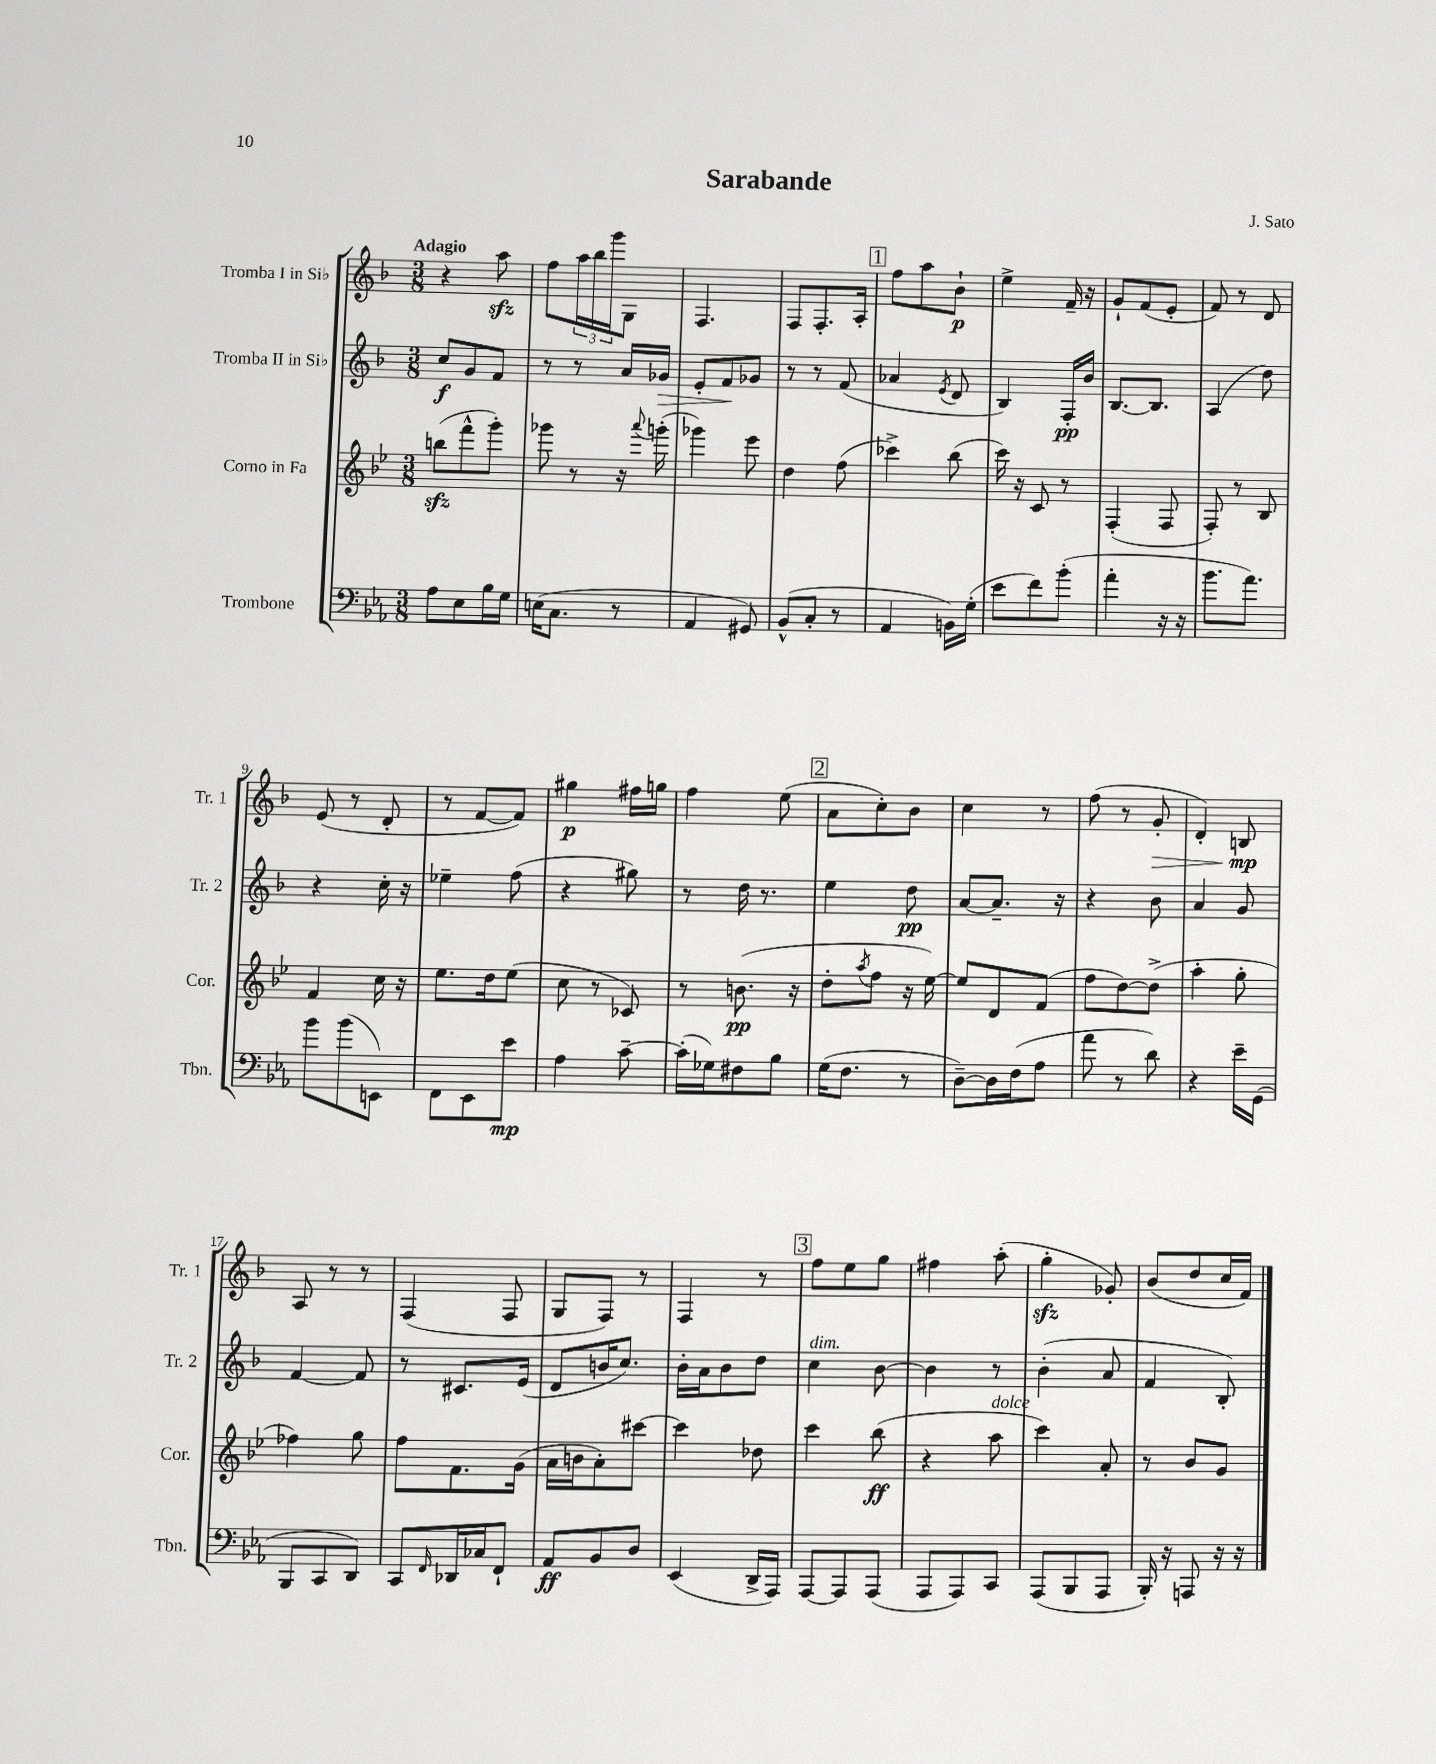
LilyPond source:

\header { title = "Sarabande" composer = "J. Sato" }
<<
\new StaffGroup <<
\new Staff = "s0" \with { instrumentName = "Tromba I in Sib" shortInstrumentName = "Tr. 1" } {
    \clef treble \key f \major \numericTimeSignature \time 3/8 \tempo "Adagio"
    r4 a''8\sfz |
    f''8 \tuplet 3/2 { a''16 bes''16 g'''16 } g8 |
    f4. |
    f8 f8.-. a16-. |
    \mark \markup { \box "1" } f''8 a''8 bes'8-!\p |
    e''4-> f'16-- r16 |
    g'8-! f'8( e'8-. |
    f'8) r8 d'8 |
    e'8( r8 d'8-. |
    r8 f'8~ f'8) |
    gis''4\p fis''16 g''16 |
    f''4 e''8( |
    \mark \markup { \box "2" } a'8 c''8-.) bes'8 |
    c''4 r8 |
    f''8( r8 g'8-.\> |
    d'4-.) b8\mp\! |
    a8 r8 r8 |
    f4( f8 |
    g8 f8) r8 |
    f4 r8 |
    \mark \markup { \box "3" } f''8 e''8 g''8 |
    fis''4 a''8-.( |
    g''4-.\sfz ges'8-.) |
    bes'8( d''8 c''16 f'16) \bar "|." |
}
\new Staff = "s1" \with { instrumentName = "Tromba II in Sib" shortInstrumentName = "Tr. 2" } {
    \clef treble \key f \major \numericTimeSignature \time 3/8
    c''8\f g'8 f'8 |
    r8 r8 a'16 ges'16\> |
    e'8-. f'8\! ges'8 |
    r8 r8 f'8( |
    \mark \markup { \box "1" } aes'4 \acciaccatura { e'8 } d'8 |
    bes4) f16-.\pp bes'16 |
    bes8.~ bes8. |
    a4( d''8) |
    r4 c''16-. r16 |
    ees''4-- f''8( |
    r4 gis''8) |
    r8 d''16 r8. |
    \mark \markup { \box "2" } e''4 d''8\pp |
    a'8~ a'8.-- r16 |
    r4 bes'8 |
    a'4 g'8 |
    f'4~ f'8 |
    r8 cis'8. e'16( |
    d'8 b'16 c''8.) |
    bes'16-. a'16 bes'8 d''8 |
    \mark \markup { \box "3" } c''4^\markup { \italic "dim." } bes'8~ |
    bes'4 r8 |
    bes'4-.( a'8 |
    f'4 bes8-.) \bar "|." |
}
\new Staff = "s2" \with { instrumentName = "Corno in Fa" shortInstrumentName = "Cor." } {
    \clef treble \key bes \major \numericTimeSignature \time 3/8
    b''8\sfz( f'''8-^ g'''8-.) |
    ges'''8 r8 r16 \appoggiatura { a'''8 } g'''16-.( |
    ges'''4) ees'''8 |
    d''4 f''8( |
    \mark \markup { \box "1" } ces'''4->) bes''8( |
    c'''16) r16 c'8 r8 |
    f4-.( f8 |
    f8-.) r8 bes8 |
    f'4 c''16 r16 |
    ees''8. d''16 ees''8( |
    c''8 r8 ces'8) |
    r8 b'8.\pp( r16 |
    \mark \markup { \box "2" } d''8-. \acciaccatura { a''8 } f''8 r16 ees''16~) |
    ees''8 d'8 f'8( |
    f''8 d''8~) d''8->( |
    a''4-. g''8-. |
    fes''4) g''8 |
    f''8 f'8. g'16( |
    a'16 b'16 a'8-.) cis'''8~ |
    cis'''4 des''8 |
    \mark \markup { \box "3" } c'''4 bes''8\ff( |
    r4 a''8^\markup { \italic "dolce" } |
    c'''4) a'8-. |
    r8 bes'8 g'8 \bar "|." |
}
\new Staff = "s3" \with { instrumentName = "Trombone" shortInstrumentName = "Tbn." } {
    \clef bass \key ees \major \numericTimeSignature \time 3/8
    aes8 ees8 bes16 g16 |
    e16( c8. r8 |
    aes,4 gis,8) |
    bes,8-^( c8-. r8 |
    \mark \markup { \box "1" } aes,4 b,16) g16-.( |
    ees'8 f'8) bes'8-.( |
    aes'4-. r16 r16 |
    bes'8. aes'8.) |
    bes'8 bes'8( e,8) |
    f,8 ees,8 ees'8\mp |
    aes4 c'8~-- |
    c'16-.( ges16) fis8 bes8 |
    \mark \markup { \box "2" } g16( f8. r8 |
    d8~--) d16 f16( aes8 |
    aes'8 r8 d'8) |
    r4 ees'16-- g,16( |
    bes,,8 c,8 d,8) |
    c,8 \grace { f,16 } des,16 ces16 f,8-! |
    aes,8\ff bes,8 d8 |
    ees,4( d,16-> aes,,16) |
    \mark \markup { \box "3" } aes,,8~ aes,,8 aes,,8( |
    aes,,8 aes,,8) c,8 |
    aes,,8( bes,,8 aes,,8 |
    bes,,16-.) r16 a,,8 r16 r16 \bar "|." |
}
>>
>>
